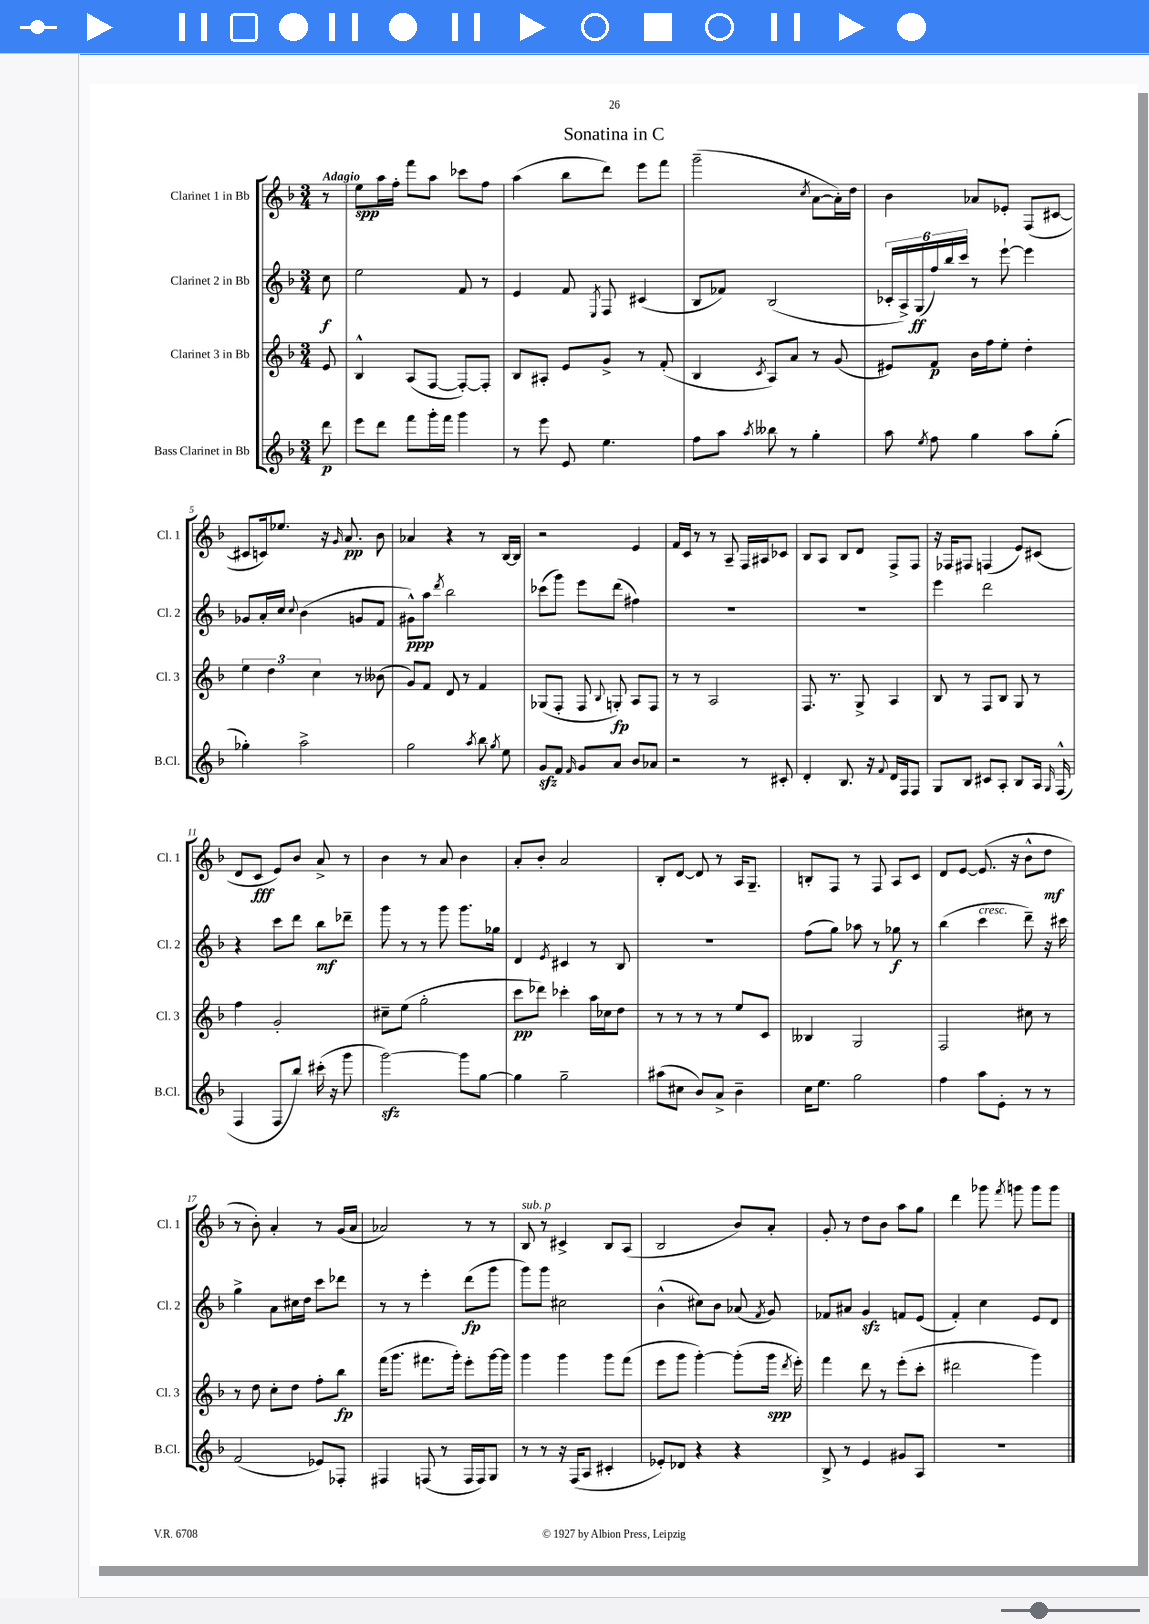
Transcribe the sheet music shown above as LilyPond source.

\header { title = "Sonatina in C" }
<<
\new StaffGroup <<
\new Staff = "s0" \with { instrumentName = "Clarinet 1 in Bb" shortInstrumentName = "Cl. 1" } {
    \clef treble \key f \major \numericTimeSignature \time 3/4 \partial 8 \tempo "Adagio"
    \autoBeamOff r8 |
    e''8[\spp a''16 f''16]-. f'''8[ a''8] ces'''8[ f''8] |
    a''4( bes''8[ d'''8]) e'''8[ f'''8] |
    g'''2--( \acciaccatura { c''8 } a'8[~ a'16-.) d''16] |
    bes'4 aes'8[ ees'8]-. f8[( cis'8]~ |
    cis'8[ c'16) ees''8.] r16 \grace { g'16 } a'8.\pp bes'8 |
    aes'4 r4 r8 bes16[~ bes16] |
    r2 e'4 |
    f'16[ c'16] r8 r8 a8-- f16[ ais16 ces'8] |
    bes8[ a8] bes8[ d'8] f8[-> f8] |
    r16 fes16[ fis8] f4( e'8[) cis'8]( |
    d'8[ c'8]\fff e'8[) bes'8] a'8-> r8 |
    bes'4 r8 a'8 bes'4 |
    a'8[-. bes'8]-. a'2 |
    bes8[-. d'8]~ d'8 r8 a16[ g8.]-- |
    b8[-. f8] r8 f8 a8[ c'8] |
    d'8[ e'8]~ e'8.( r16 bes'8[-^ d''8]\mf |
    r8 bes'8-.) a'4-. r8 g'16[( a'16] |
    aes'2) r8 r8 |
    bes8^\markup { \italic "sub. p" } r8 cis'4-> bes8[ a8]( |
    bes2 bes'8[) a'8]-. |
    g'8-. r8 d''8[ bes'8] a''8[ g''8] |
    d'''4 ges'''8 \acciaccatura { f'''8 } g'''8 g'''8[ g'''8] \bar "|." |
}
\new Staff = "s1" \with { instrumentName = "Clarinet 2 in Bb" shortInstrumentName = "Cl. 2" } {
    \clef treble \key f \major \numericTimeSignature \time 3/4 \partial 8
    \autoBeamOff c''8\f |
    e''2 f'8 r8 |
    e'4 f'8 \acciaccatura { e8 } f8 cis'4( |
    bes8[ fes'8]) bes2( |
    \tuplet 6/4 { ces'16[-. a16->) g16\ff( f''16) bes''16 c'''16] } r8 e'''8~-! e'''4 |
    ges'8[ a'16-. c''16] \appoggiatura { c''8 } bes'4( g'8[ f'8] |
    gis'8[-^\ppp) a''8] \acciaccatura { d'''8 } bes''2 |
    ces'''8[( g'''8]) e'''8[ d'''8]( fis''4) |
    R2. |
    R2. |
    e'''4 d'''2 |
    r4 c'''8[ d'''8] bes''8[\mf des'''8]-- |
    g'''8 r8 r8 g'''8 g'''8.[ ges''16] |
    d'4 \acciaccatura { e'8 } cis'4 r8 bes8 |
    R2. |
    f''8[( g''8]) aes''8 r8 ges''8\f r8 |
    bes''4( c'''4^\markup { \italic "cresc." } d'''8--) r16 cis'''16 |
    g''4-> a'8[ cis''16 d''16] c'''8[ des'''8] |
    r8 r8 e'''4-. d'''8[\fp( g'''8] |
    g'''8[) g'''8] cis''2 |
    bes'4-^( cis''8[) bes'8] aes'8( \acciaccatura { f'8 } g'8) |
    fes'8[ ais'8] g'4\sfz f'8[ e'8]( |
    f'4-.) c''4 e'8[ d'8] \bar "|." |
}
\new Staff = "s2" \with { instrumentName = "Clarinet 3 in Bb" shortInstrumentName = "Cl. 3" } {
    \clef treble \key f \major \numericTimeSignature \time 3/4 \partial 8
    \autoBeamOff e'8 |
    bes4-^ a8[( f8]~ f8[~-.) f8]-. |
    bes8[ ais8]-. e'8[ g'8]-> r8 f'8-.( |
    bes4 \acciaccatura { c'8 } a8[) a'8] r8 g'8( |
    eis'8[) f'8]\p bes'16[ f''16 e''8]-. d''4-. |
    \tuplet 3/2 { e''4 d''4 c''4 } r8 beses'8( |
    g'8[) f'8] d'8 r8 f'4 |
    ges8[( f8]-. f8 \appoggiatura { bes8 } g8-.\fp) a8[ f8] |
    r8 r8 a2 |
    f8. r8. g8-> a4 |
    bes8 r8 f8[ bes8] g8 r8 |
    f''4 g'2-. |
    cis''8[-- e''8]( g''2-. |
    c'''8[\pp des'''8]) ces'''4-. a''16[ ces''16 d''8] |
    r8 r8 r8 r8 e''8[ c'8] |
    beses4 g2 |
    f2 cis''8 r8 |
    r8 d''8 c''8[-. d''8] f''8[-. bes''8]\fp |
    f'''16[( g'''8.] fis'''8.[ g'''16]-.) e'''8[-. g'''16~ g'''16] |
    g'''4 g'''4 g'''8[ f'''8]( |
    e'''8[ g'''8] g'''4~-.) g'''8[-.( g'''16]\spp \acciaccatura { d'''8 } e'''16-.) |
    f'''4 d'''8 r8 e'''8[-.( c'''8]-. |
    dis'''2 g'''4) \bar "|." |
}
\new Staff = "s3" \with { instrumentName = "Bass Clarinet in Bb" shortInstrumentName = "B.Cl." } {
    \clef treble \key f \major \numericTimeSignature \time 3/4 \partial 8
    \autoBeamOff d'''8\p |
    e'''8[ d'''8] f'''8[ g'''16-. f'''16] g'''4 |
    r8 e'''8 e'8 e''4. |
    f''8[ a''8] \acciaccatura { a''8 } beses''8 r8 g''4-. |
    a''8 \acciaccatura { e''8 } f''8 g''4 a''8[ g''8]-.( |
    ges''4-.) a''2-> |
    g''2 \acciaccatura { a''8 } bes''8 \acciaccatura { g''8 } e''8 |
    g'8[\sfz f'8] \grace { f'16 } g'8[ a'8] bes'8[ aes'8] |
    r2 r8 cis'8-. |
    d'4-. bes8. r16 \appoggiatura { f'8 } d'16[ f16 f8] |
    g8[ bes8] cis'8[ a8]-. bes8[ a16] \grace { g16 } f16-^( |
    f4 f8[ bes''8]) cis'''16-.( r16 g'''8 |
    g'''2~\sfz) g'''8[ g''8]~ |
    g''4 g''2-- |
    ais''8[( cis''8] bes'8[) a'8]-> bes'4-- |
    c''16[ e''8.] g''2 |
    f''4 a''8[ e'8]-. r8 r8 |
    f'2( ees'8[) fes8]-. |
    fis4 f8( r8 f16[ f16) g8] |
    r8 r8 r16 f16[( a8] cis'4-. |
    ees'8[-.) des'8] r4 r4 |
    bes8-> r8 e'4 gis'8[ a8] |
    R2. \bar "|." |
}
>>
>>
